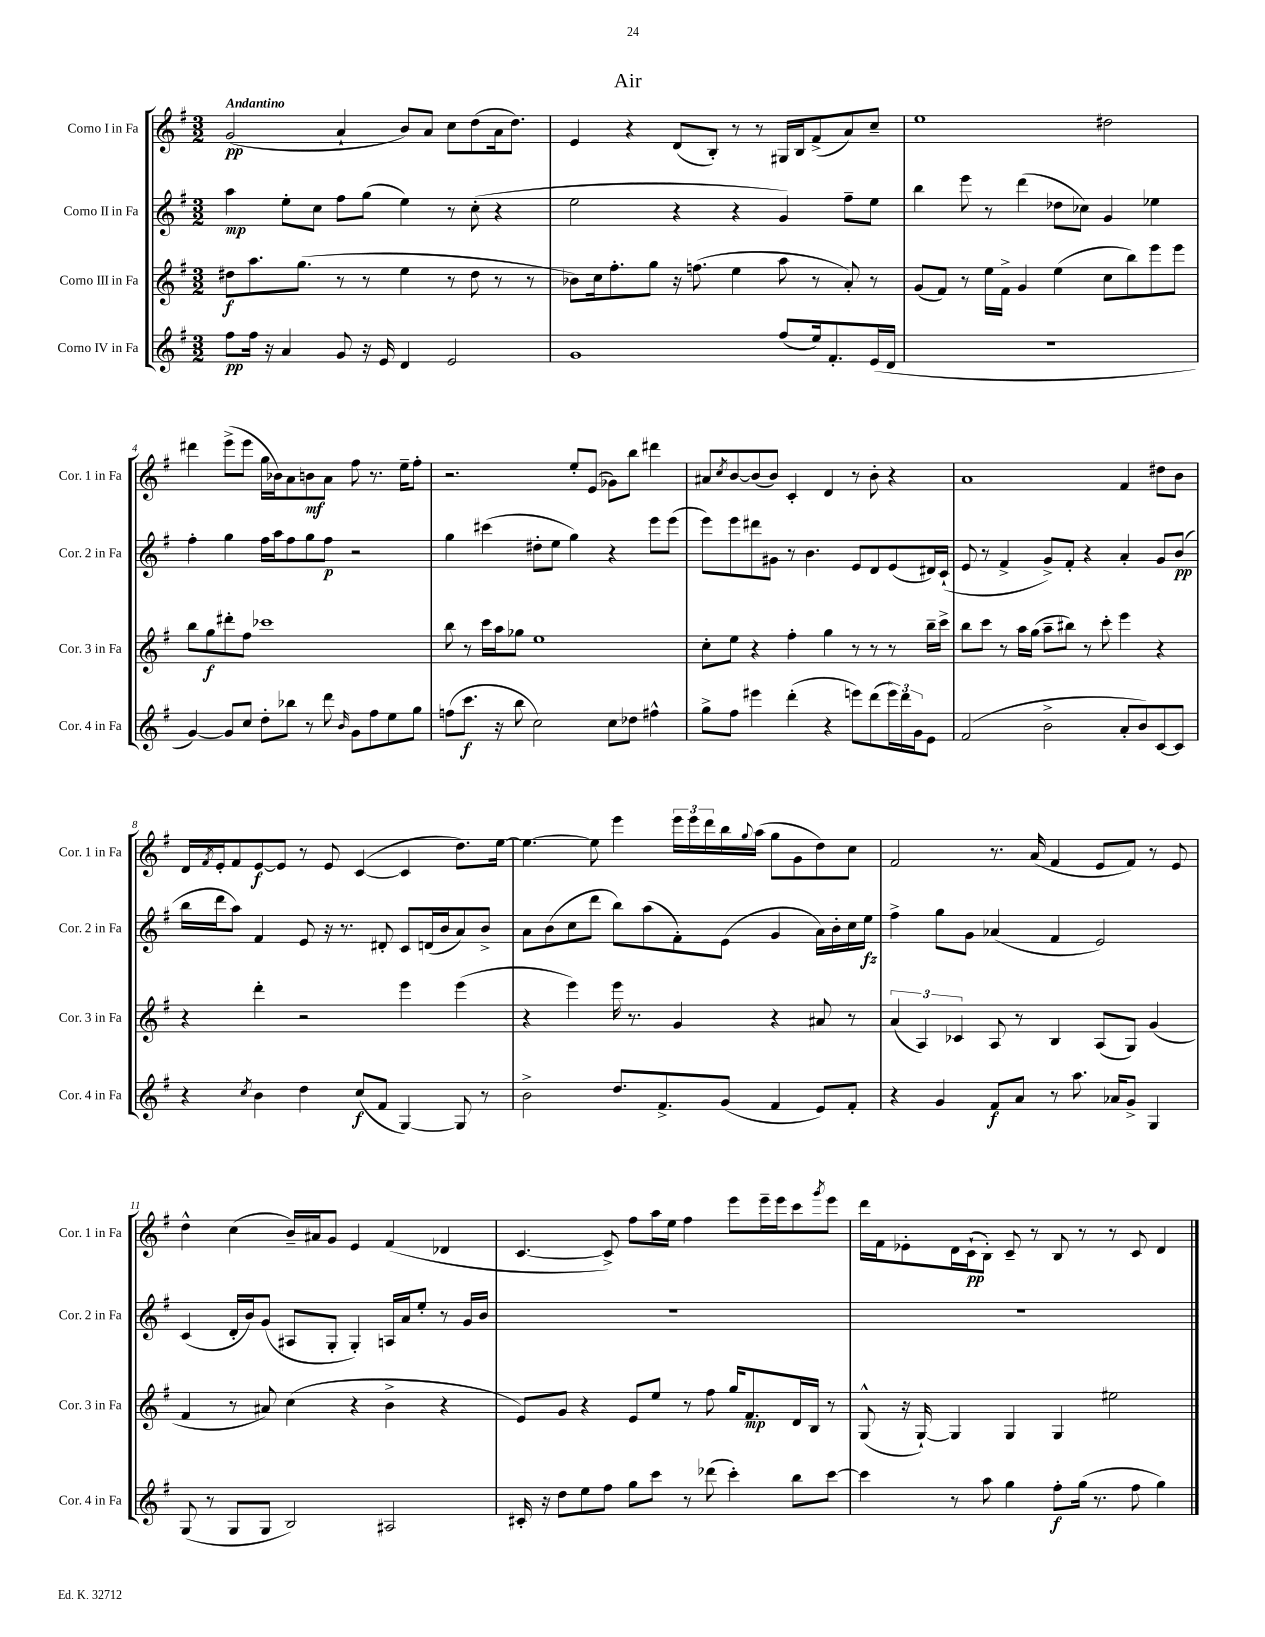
\header { title = "Air" }
<<
\new StaffGroup <<
\new Staff = "s0" \with { instrumentName = "Corno I in Fa" shortInstrumentName = "Cor. 1 in Fa" } {
    \clef treble \key g \major \numericTimeSignature \time 3/2 \tempo "Andantino"
    g'2\pp( a'4-! b'8) a'8 c''8 d''8( a'16 d''8.) |
    e'4 r4 d'8( b8-.) r8 r8 gis16 b16 fis'8->( a'8) c''8-- |
    e''1 dis''2 |
    dis'''4 e'''8->( e'''8 g''16 bes'16) a'8 b'8\mf a'8 fis''8 r8. e''16-- fis''8-. |
    r2. e''8-. e'8( ges'8) b''8 dis'''4 |
    ais'8 \acciaccatura { c''8 } b'8~ b'8( b'8) c'4-. d'4 r8 b'8-. r4 |
    a'1 fis'4 dis''8 b'8 |
    d'16 \acciaccatura { fis'8 } e'16-. fis'8 e'8~\f e'8 r8 e'8 c'4~( c'4 d''8.) e''16~ |
    e''4.~ e''8 e'''4 \tuplet 3/2 { e'''16 e'''16 d'''16 } b''16 \appoggiatura { g''8 } a''16( g''8 g'8 d''8) c''8 |
    fis'2 r8. a'16( fis'4 e'8 fis'8) r8 e'8 |
    d''4-^ c''4( b'16--) ais'16 g'8 e'4 fis'4( des'4 |
    c'4.~ c'8->) fis''8 a''16 e''16 fis''4 e'''8 e'''16-- e'''16 c'''8 \acciaccatura { g'''8 } e'''8 |
    d'''16 fis'16 ees'8-. d'16 c'16-!\pp( b8-.) c'8-- r8 b8 r8 r8 c'8 d'4 \bar "|." |
}
\new Staff = "s1" \with { instrumentName = "Corno II in Fa" shortInstrumentName = "Cor. 2 in Fa" } {
    \clef treble \key g \major \numericTimeSignature \time 3/2
    a''4\mp e''8-. c''8 fis''8 g''8( e''4) r8 c''8-.( r4 |
    e''2 r4 r4 g'4) fis''8-- e''8 |
    b''4 e'''8 r8 d'''4( des''8 ces''8) g'4 ees''4 |
    fis''4-. g''4 fis''16 a''16 fis''8 g''8 fis''8\p r2 |
    g''4 cis'''4( dis''8-. e''8 g''4) r4 e'''8 e'''8( |
    e'''8) e'''8 dis'''8 gis'8 r8 b'4. e'8 d'8 e'8( dis'16) c'16-!( |
    e'8 r8 fis'4-> g'8->) fis'8-. r4 a'4-. g'8 b'8\pp( |
    b''16 d'''16 a''8) fis'4 e'8 r16 r8. dis'8-. c'8 d'16( b'16 a'8) b'8-> |
    a'8 b'8( c''8 d'''8 b''8) a''8( fis'8-.) e'8( g'4 a'16) b'16-. c''16 e''16\fz |
    fis''4-> g''8 g'8 aes'4( fis'4 e'2) |
    c'4( d'16-. b'16) g'8( ais8 g8-. g4-.) a16 a'16 e''8-. r8 g'16 b'16 |
    R1. |
    R1. \bar "|." |
}
\new Staff = "s2" \with { instrumentName = "Corno III in Fa" shortInstrumentName = "Cor. 3 in Fa" } {
    \clef treble \key g \major \numericTimeSignature \time 3/2
    dis''8\f a''8. g''8.( r8 r8 e''4 r8 dis''8 r8 r8 |
    bes'8) c''16 fis''8.-. g''8 r16 f''8.( e''4 a''8 r8 a'8-.) r8 |
    g'8( fis'8) r8 e''16 fis'16-> g'4 e''4( c''8 b''8) e'''8 e'''8 |
    b''8 g''8\f dis'''8-. fis''8 ces'''1 |
    b''8 r8 c'''16 a''16 ges''8 e''1 |
    c''8-. e''8 r4 fis''4-. g''4 r8 r8 r8 b''16-- c'''16-> |
    b''8 c'''8 r8 a''16 g''16( a''8-- bis''8) r8 c'''8-. e'''4 r4 |
    r4 d'''4-. r2 e'''4 e'''4( |
    r4 e'''4) e'''16 r8. g'4 r4 ais'8 r8 |
    \tuplet 3/2 { a'4( a4) ces'4 } a8 r8 b4 a8( g8) g'4( |
    fis'4 r8 ais'8) c''4( r4 b'4-> r4 |
    e'8) g'8 r4 e'8 e''8 r8 fis''8 g''16 fis'8.\mp d'16 b16 r8 |
    g8-^( r16 g16~-!) g4 g4 g4 eis''2 \bar "|." |
}
\new Staff = "s3" \with { instrumentName = "Corno IV in Fa" shortInstrumentName = "Cor. 4 in Fa" } {
    \clef treble \key g \major \numericTimeSignature \time 3/2
    fis''8\pp fis''16 r16 a'4 g'8 r16 e'16 d'4 e'2 |
    g'1 fis''8( e''16) fis'8.-. e'16( d'16 |
    R1. |
    g'4~) g'8 c''8 d''8-. bes''8 r8 d'''8 \grace { b'16 } g'8 fis''8 e''8 g''8 |
    f''8( c'''8.\f r16 b''8 c''2) c''8 des''8 fis''4-^ |
    g''8-> fis''8 eis'''4 d'''4-.( r4 e'''8) d'''8( \tuplet 3/2 { e'''16) d'''16 g'16 } e'8 |
    fis'2( b'2-> a'8-. b'8) c'8~ c'8 |
    r4 \acciaccatura { c''8 } b'4 d''4 c''8\f( fis'8 g4~) g8 r8 |
    b'2-> d''8. fis'8.-> g'8( fis'4 e'8) fis'8-. |
    r4 g'4 fis'8\f a'8 r8 a''8. aes'16 g'8-> g4 |
    g8( r8 g8 g8 b2) ais2 |
    cis'16-. r16 d''8 e''8 fis''8 g''8 c'''8 r8 des'''8( c'''4-.) b''8 c'''8~ |
    c'''4 r8 a''8 g''4 fis''8-.\f g''16( r8. fis''8 g''4) \bar "|." |
}
>>
>>
